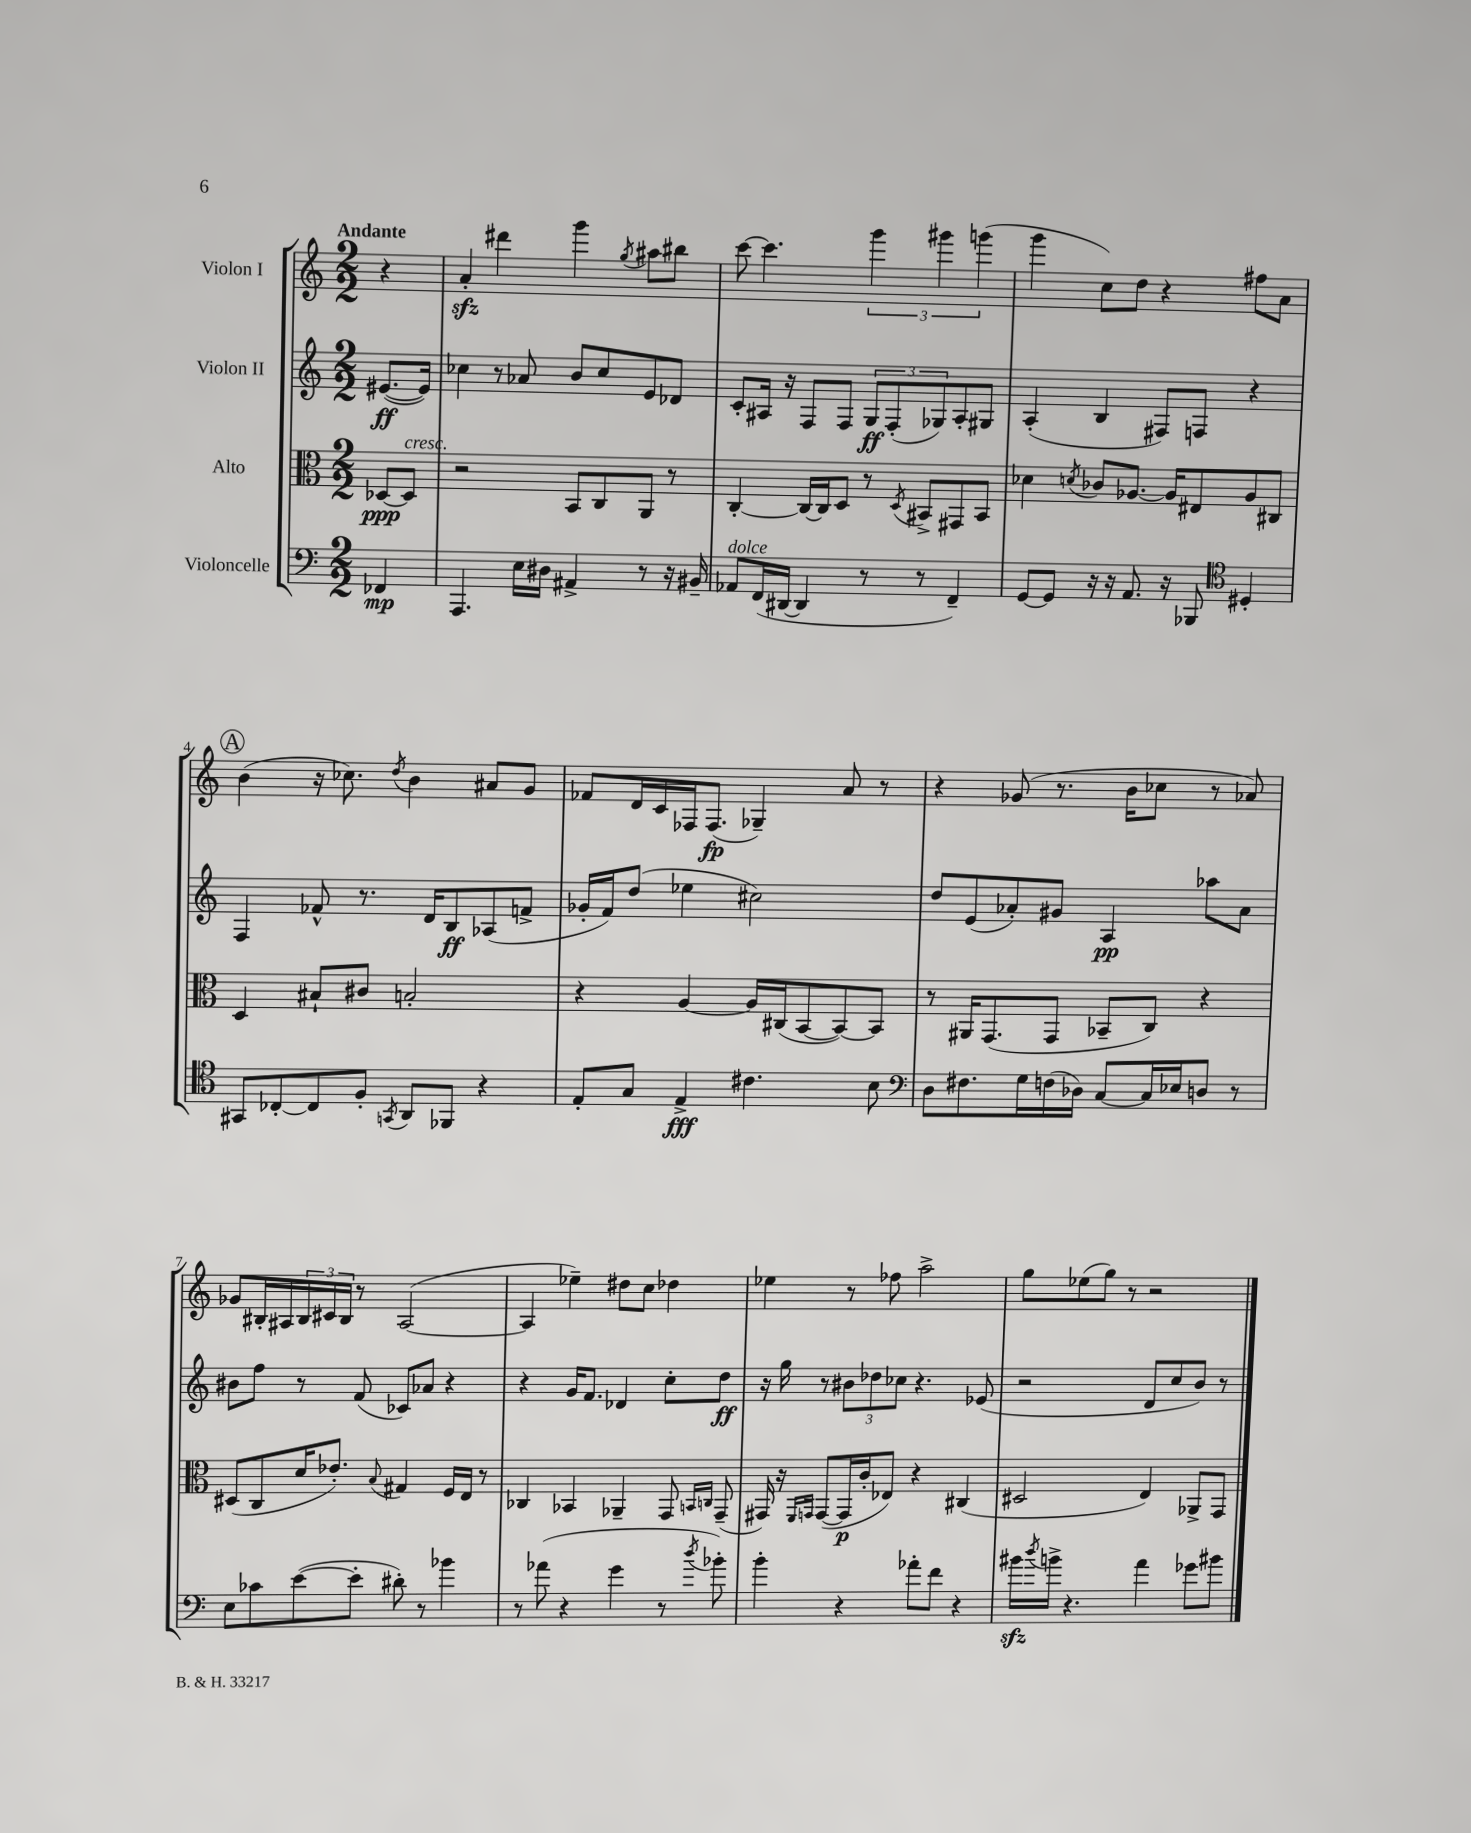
<<
\new StaffGroup <<
\new Staff = "s0" \with { instrumentName = "Violon I" } {
    \clef treble \key c \major \numericTimeSignature \time 2/2 \partial 4 \tempo "Andante"
    r4 |
    a'4-.\sfz dis'''4 g'''4 \acciaccatura { g''8 } ais''8 bis''8 |
    c'''8~ c'''4. \tuplet 3/2 { g'''4 gis'''4 g'''4( } |
    g'''4 c''8) d''8 r4 fis''8 a'8 |
    \mark \markup { \circle "A" } b'4( r16 ces''8.) \acciaccatura { d''8 } b'4 ais'8 g'8 |
    fes'8 d'16 c'16 fes16 fes8.\fp( ges4--) a'8 r8 |
    r4 ges'8( r8. b'16 ces''8 r8 aes'8) |
    ges'8 bis16-. ais16 \tuplet 3/2 { bis16 cis'16 bis16 } r8 ais2~( |
    ais4 ees''4--) dis''8 c''8 des''4 |
    ees''4 r8 fes''8 a''2-> |
    g''8 ees''8( g''8) r8 r2 \bar "|." |
}
\new Staff = "s1" \with { instrumentName = "Violon II" } {
    \clef treble \key c \major \numericTimeSignature \time 2/2 \partial 4
    eis'8.~\ff( eis'16) |
    ces''4 r8 aes'8 b'8 ces''8 e'8 des'8 |
    c'8-. ais16 r16 f8 f8 \tuplet 3/2 { g8\ff f8-.( ges8) } ais8-. gis8 |
    a4-.( b4 fis8) f8 r4 |
    \mark \markup { \circle "A" } f4 fes'8-^ r8. d'16 b8\ff aes8( f'8-> |
    ges'16-. f'16) d''8( ees''4 cis''2) |
    d''8 e'8( aes'8-.) gis'8 a4\pp aes''8 aes'8 |
    bis'8 f''8 r8 f'8( ces'8) aes'8 r4 |
    r4 g'16 f'8. des'4 c''8-. d''8\ff |
    r16 g''16 r8 \tuplet 3/2 { bis'8 des''8 ces''8 } r4. ees'8( |
    r2 d'8 c''8 b'8) r8 \bar "|." |
}
\new Staff = "s2" \with { instrumentName = "Alto" } {
    \clef alto \key c \major \numericTimeSignature \time 2/2 \partial 4
    des8~\ppp des8^\markup { \italic "cresc." } |
    r2 b,8 c8 a,8 r8 |
    c4~-. c16~ c16 d8 r8 \acciaccatura { d8 } bis,8-> gis,8 bis,8 |
    des'4 \acciaccatura { d'8 } ces'8 aes8.~ aes16 eis8 aes8 cis8 |
    \mark \markup { \circle "A" } d4 bis8-! cis'8 b2-. |
    r4 a4~ a16 cis16( b,8~ b,8~) b,8 |
    r8 ais,16 g,8.( g,8 bes,8-- c8) r4 |
    dis8( c8 d'16 ees'8.-.) \appoggiatura { b8 } gis4 f16 e16 r8 |
    ces4 bes,4 aes,4-- g,8 \grace { b,16 c16 } g,8--( |
    gis,16) r16 \grace { f,16 g,16 } g,8~( g,16\p c'16-. ees8) r4 cis4( |
    dis2 e4) aes,8-> g,8 \bar "|." |
}
\new Staff = "s3" \with { instrumentName = "Violoncelle" } {
    \clef bass \key c \major \numericTimeSignature \time 2/2 \partial 4
    fes,4\mp |
    a,,4. e16 dis16 ais,4-> r8 r16 bis,16-- |
    aes,8^\markup { \italic "dolce" } f,16( dis,16~ dis,4 r8 r8 f,4--) |
    g,8~ g,8 r16 r16 a,8. r16 bes,,8 \clef tenor dis4-. |
    \mark \markup { \circle "A" } gis,8 ces8~-. ces8 f8-. \acciaccatura { g,8 } a,8 fes,8 r4 |
    e8-. g8 e4->\fff cis'4. b8 |
    \clef bass d8 fis8. g16 f16( des16) c8~ c16 ees16 d8 r8 |
    e8 ces'8 e'8~( e'8-. dis'8-.) r8 bes'4 |
    r8 aes'8( r4 g'4 r8 \acciaccatura { d''8 } bes'8-.) |
    b'4-. r4 aes'8-. f'8 r4 |
    bis'16\sfz \acciaccatura { d''8 } b'16-> r4. a'4 ges'8 bis'8 \bar "|." |
}
>>
>>
